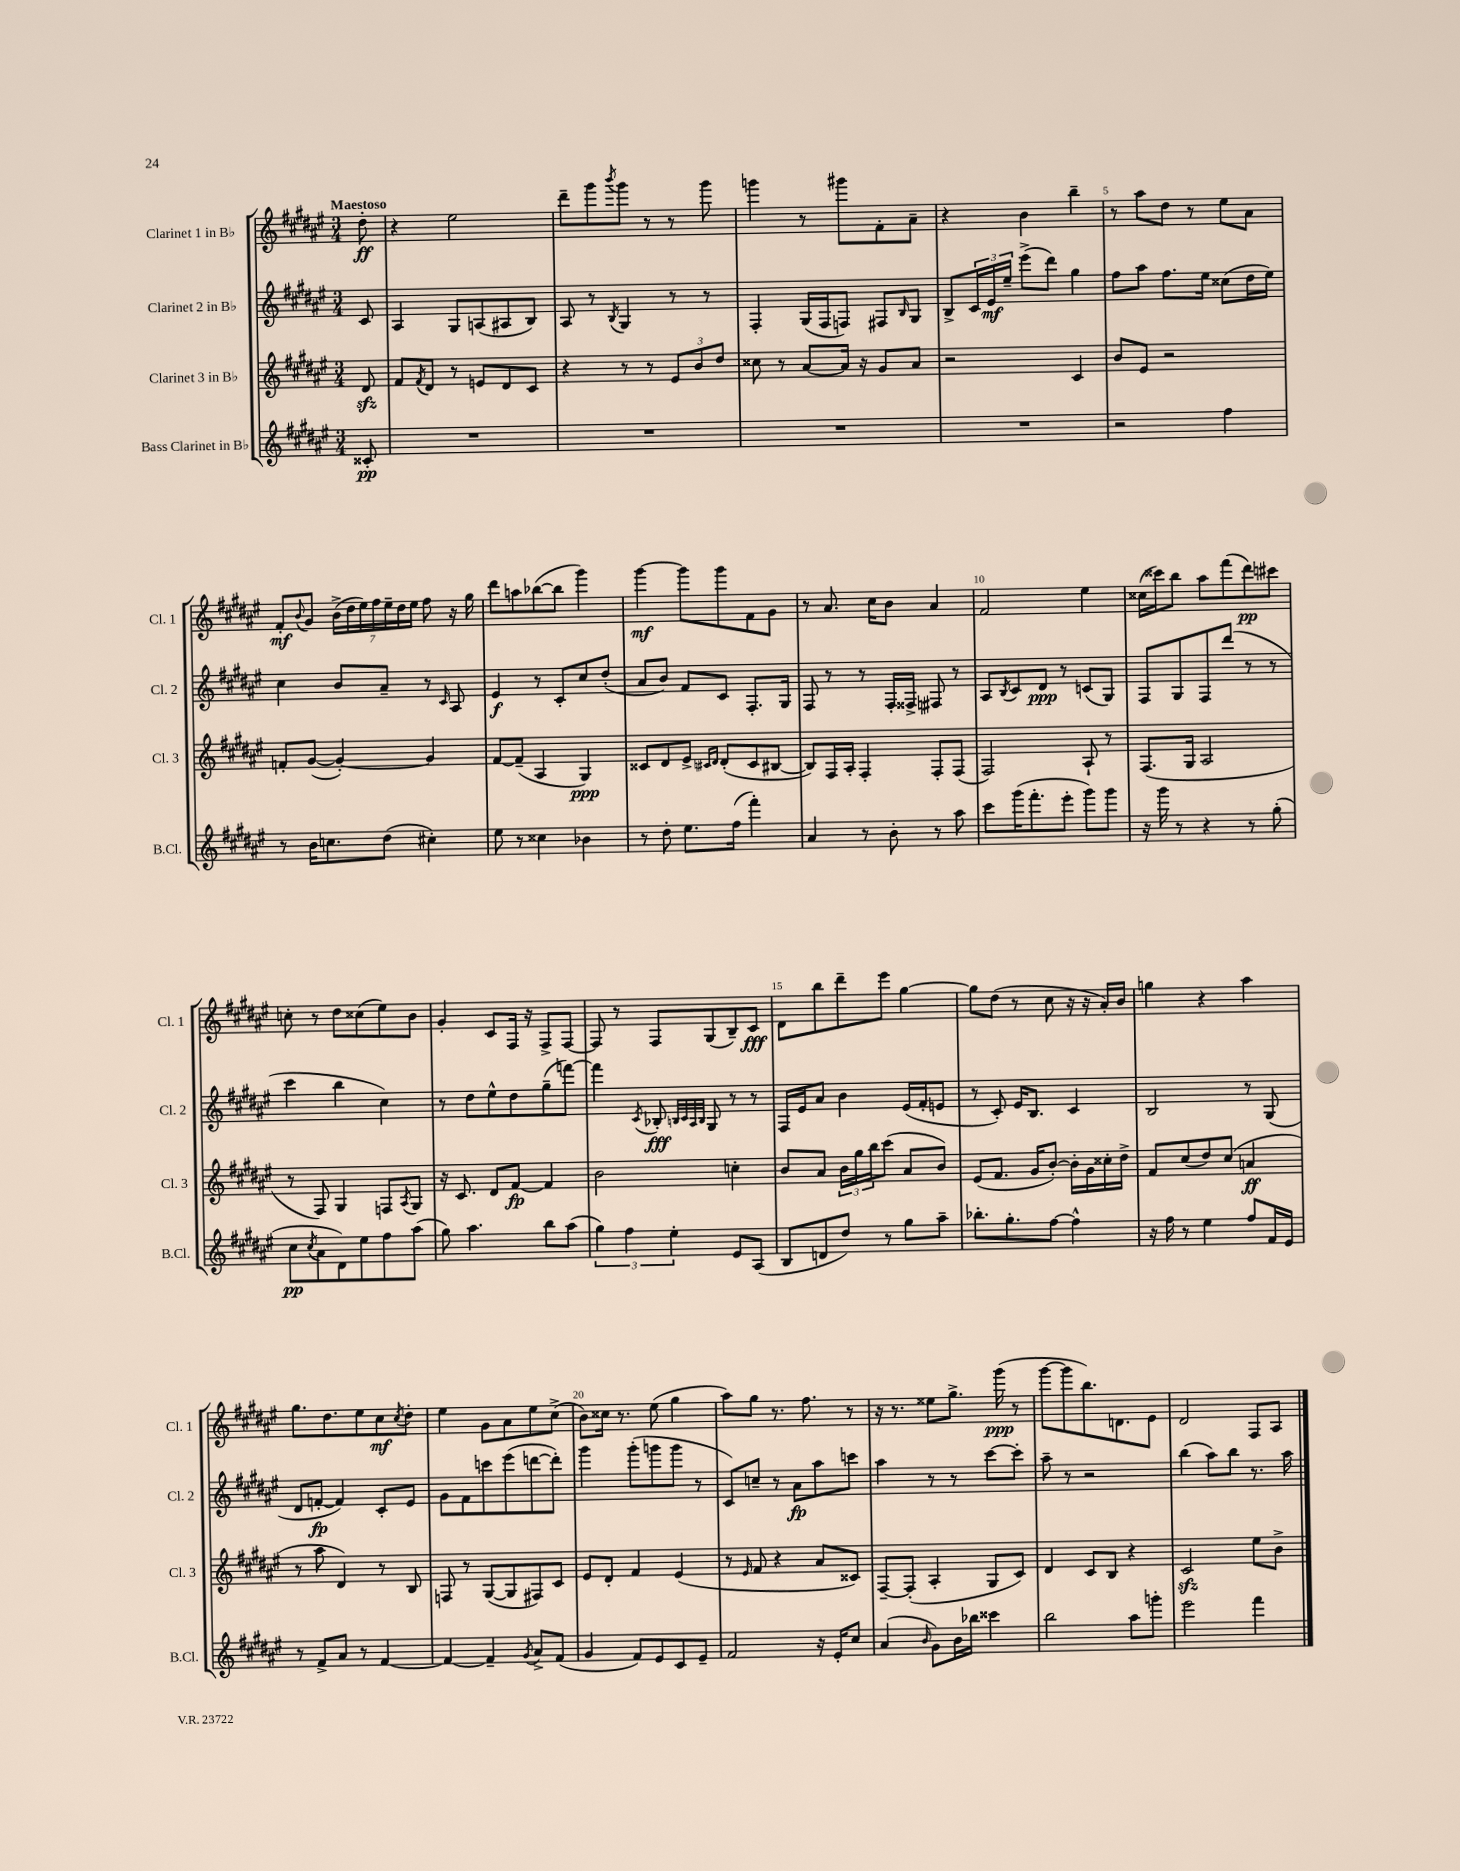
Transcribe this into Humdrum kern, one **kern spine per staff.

**kern	**dynam	**kern	**dynam	**kern	**dynam	**kern	**dynam
*part4	*part4	*part3	*part3	*part2	*part2	*part1	*part1
*staff4	*staff4	*staff3	*staff3	*staff2	*staff2	*staff1	*staff1
*I"Bass Clarinet in B♭	*	*I"Clarinet 3 in B♭	*	*I"Clarinet 2 in B♭	*	*I"Clarinet 1 in B♭	*
*I'B.Cl.	*	*I'Cl. 3	*	*I'Cl. 2	*	*I'Cl. 1	*
*clefG2	*	*clefG2	*	*clefG2	*	*clefG2	*
*k[f#c#g#d#a#e#]	*	*k[f#c#g#d#a#e#]	*	*k[f#c#g#d#a#e#]	*	*k[f#c#g#d#a#e#]	*
*M3/4	*	*M3/4	*	*M3/4	*	*M3/4	*
=	=	=	=	=	=	=	=
!	!	!	!	!	!	!LO:TX:a:B:t=Maestoso	!
8c##X'/	pp	8d#zz/	.	8c#/	.	8dd#'\	ff
=1	=1	=1	=1	=1	=1	=1	=1
2.r	.	8f#/L	.	4A#/	.	4r	.
.	.	8qf#/	.	.	.	.	.
.	.	8d#/J	.	.	.	.	.
.	.	8r	.	8G#/L	.	2ee#\	.
.	.	8en/L	.	(8An/	.	.	.
.	.	8d#/	.	8A#X/	.	.	.
.	.	8c#/J	.	8B/J)	.	.	.
=2	=2	=2	=2	=2	=2	=2	=2
2.r	.	4r	.	8A#/	.	8ddd#~\L	.
.	.	.	.	8r	.	8ggg#\	.
.	.	.	.	8qB/	.	8qbbb/	.
.	.	8r	.	4G#/	.	8ggg#\J	.
.	.	8r	.	.	.	8r	.
.	.	12e#/L	.	8r	.	8r	.
.	.	12b/	.	.	.	.	.
.	.	.	.	8r	.	8ggg#\	.
.	.	12dd#/J	.	.	.	.	.
=3	=3	=3	=3	=3	=3	=3	=3
2.r	.	8cc##X\	.	4F#'/	.	4gggn\	.
.	.	8r	.	.	.	.	.
.	.	[8a#/L	.	(16G#/LL	.	8r	.
.	.	.	.	16F#/J	.	.	.
.	.	16a#/Jk]	.	8Fn/J)	.	8ggg#X\L	.
.	.	16r	.	.	.	.	.
.	.	8g#/L	.	8F#X/L	.	8f#'\	.
.	.	.	.	16qqB/	.	.	.
.	.	8a#/J	.	8G#/J	.	8a#~\J	.
=4	=4	=4	=4	=4	=4	=4	=4
2.r	.	2r	.	8B^/L	.	4r	.
.	.	.	.	24c#/L	.	.	.
.	.	.	.	24e#/	mf	.	.
.	.	.	.	24ee#~/JJ	.	.	.
.	.	.	.	(8eee#^\L	.	4b\	.
.	.	.	.	8ddd#\J)	.	.	.
.	.	4c#/	.	4gg#\	.	4bb~\	.
=5	=5	=5	=5	=5	=5	=5	=5
2r	.	8b/L	.	8ff#\L	.	8r	.
.	.	8e#/J	.	8aa#\J	.	8aa#\L	.
.	.	2r	.	8.ff#\L	.	8dd#\J	.
.	.	.	.	.	.	8r	.
.	.	.	.	16ee#\Jk	.	.	.
4ff#\	.	.	.	(8cc##X\L	.	8ee#\L	.
.	.	.	.	16dd#\L	.	8a#\J	.
.	.	.	.	16ee#\JJ)	.	.	.
!!LO:LB:g=z
=6	=6	=6	=6	=6	=6	=6	=6
8r	.	8fn'/L	.	4cc#\	.	8f#'/L	mf
.	.	.	.	.	.	8qqb/	.
16b\KL	.	([8g#/J	.	.	.	8g#/J	.
8.ccn\	.	.	.	.	.	.	.
.	.	4g#'/_)	.	8b/L	.	(28b^\LL	.
.	.	.	.	.	.	28dd#\	.
.	.	.	.	.	.	28ee#\)	.
.	.	.	.	.	.	28ff#\	.
(8dd#\J	.	.	.	8a#~/J	.	.	.
.	.	.	.	.	.	28ee#~\	.
.	.	.	.	.	.	28dd#\	.
.	.	.	.	.	.	28ee#\JJ	.
4cc#X'\)	.	4g#/]	.	8r	.	8ff#\	.
.	.	.	.	16qqc#/	.	.	.
.	.	.	.	8A#/	.	16r	.
.	.	.	.	.	.	16gg#\	.
=7	=7	=7	=7	=7	=7	=7	=7
8ee#\	.	[8f#/L	.	4e#/	f	8ddd#\L	.
8r	.	(8f#~/J]	.	.	.	8aan\	.
4cc##X\	.	4A#/	.	8r	.	([8bb-X\	.
.	.	.	.	8c#'/L	.	8bb-\J]	.
4b-X\	.	4G#/)	ppp	8cc#/	.	4ggg#\)	.
.	.	.	.	(8dd#'/J	.	.	.
=8	=8	=8	=8	=8	=8	=8	=8
8r	.	8c##X/L	.	8a#/L	.	[4ggg#\	mf
8dd#'\	.	8d#/	.	8b/J)	.	.	.
8.ee#\L	.	8e#^/J	.	8f#/L	.	8ggg#\L]	.
.	.	16qqc#X/LL	.	.	.	.	.
.	.	16qqd#/JJ	.	.	.	.	.
.	.	(8d#'/L	.	8c#/J	.	8ggg#\	.
(16ff#\Jk	.	.	.	.	.	.	.
4fff#'\)	.	8c#/	.	8.F#'/L	.	8f#\	.
.	.	[8B#X/J	.	.	.	8g#\J	.
.	.	.	.	16G#/Jk	.	.	.
=9	=9	=9	=9	=9	=9	=9	=9
4a#/	.	8B#/L])	.	8F#/	.	8r	.
.	.	16F#/L	.	8r	.	8.a#/	.
.	.	16A#'/JJ	.	.	.	.	.
8r	.	4F#'/	.	8r	.	.	.
.	.	.	.	.	.	16cc#\KL	.
8b'\	.	.	.	16F#'/LL	.	8b\J	.
.	.	.	.	16F##X^/JJ	.	.	.
8r	.	8F#'/L	.	8F#X/	.	4a#/	.
8aa#\	.	(8F#/J	.	8r	.	.	.
=10	=10	=10	=10	=10	=10	=10	=10
8ccc#\L	.	2F#/)	.	8A#/L	.	2f#/	.
.	.	.	.	8qB/	.	.	.
(16ggg#\K	.	.	.	8c#/	.	.	.
8.fff#'\	.	.	.	.	.	.	.
.	.	.	.	8d#/J	ppp	.	.
8eee#'\J	.	.	.	8r	.	.	.
8ggg#\L)	.	8A#`/	.	(8cn/L	.	4ee#\	.
8ggg#\J	.	8r	.	8G#/J)	.	.	.
=11	=11	=11	=11	=11	=11	=11	=11
16r	.	(8.F#/L	.	8F#/L	.	(16cc##X\LL	.
16ggg#\	.	.	.	.	.	16ccc##X\J)	.
8r	.	.	.	8G#/	.	8bb\J	.
.	.	16G#/Jk	.	.	.	.	.
4r	.	2A#/	.	8F#/	.	8aa#\L	.
.	.	.	.	(8ddd#/J	.	(8fff#\	.
8r	.	.	.	8r	.	8ddd#\)	pp
(8gg#'\	.	.	.	8r	.	8ccc#X\J	.
!!LO:LB:g=z
=12	=12	=12	=12	=12	=12	=12	=12
8cc#\L	pp	8r	.	4ccc#\	.	8ccn'\	.
8qcc#/	.	.	.	.	.	.	.
8a#\	.	8F#/)	.	.	.	8r	.
8d#\)	.	4G#/	.	4bb\	.	8dd#\L	.
8ee#\	.	.	.	.	.	(8cc##X\	.
8ff#\	.	8Fn/L	.	4cc#\)	.	8ee#\)	.
.	.	8qA#/	.	.	.	.	.
(8aa#\J	.	8G#/J	.	.	.	8b\J	.
=13	=13	=13	=13	=13	=13	=13	=13
8gg#\)	.	16r	.	8r	.	4g#'/	.
.	.	8.c#/	.	.	.	.	.
4.aa#\	.	.	.	8dd#\L	.	.	.
.	.	8d#/L	.	8ee#^^\	.	8c#/L	.
.	.	[8f#/J	fp	8dd#\	.	16F#/Jk	.
.	.	.	.	.	.	16r	.
8bb\L	.	4f#/]	.	(8gg#~\	.	8F#^/L	.
(8aa#\J	.	.	.	[8fffn\J)	.	[8F#/J	.
=14	=14	=14	=14	=14	=14	=14	=14
6gg#\)	.	2b\	.	4fff\]	.	8F#/]	.
.	.	.	.	.	.	8r	.
6ff#\	.	.	.	.	.	.	.
.	.	.	.	8qc#/	.	.	.
.	.	.	.	8B-X'/	fff	8F#/L	.
6ee#'\	.	.	.	.	.	.	.
.	.	.	.	32qqBn/LLL	.	.	.
.	.	.	.	32qqc#/	.	.	.
.	.	.	.	32qqA#/	.	.	.
.	.	.	.	32qqB/JJJ	.	.	.
.	.	.	.	8G#/	.	(8G#/	.
8e#/L	.	4ccn'\	.	8r	.	8B~/)	.
(8A#/J	.	.	.	8r	.	8c#/J	fff
=15	=15	=15	=15	=15	=15	=15	=15
8B/L	.	8b/L	.	16F#/LL	.	8d#\L	.
.	.	.	.	16e#/J	.	.	.
8dn/	.	8a#/J	.	8a#/J	.	8bb\	.
8dd#/J)	.	24b\LL	.	4b\	.	8ddd#~\	.
.	.	24gg#\	.	.	.	.	.
.	.	24bb\J	.	.	.	.	.
8r	.	(8ccc#\J	.	.	.	8eee#\J	.
8gg#\L	.	8a#/L	.	(16e#/LL	.	[4gg#\	.
.	.	.	.	16f#'/J	.	.	.
8aa#~\J	.	8b/J)	.	8en/J	.	.	.
=16	=16	=16	=16	=16	=16	=16	=16
8.bb-X'\L	.	(8e#/L	.	8r	.	8gg#\L]	.
.	.	8.f#/J	.	8c#'/)	.	(8dd#\J	.
8.gg#'\	.	.	.	.	.	.	.
.	.	.	.	16e#/KL	.	8r	.
.	.	16g#/KL	.	8.B/J	.	.	.
[8ff#\J	.	[8b'/J)	.	.	.	8cc#\	.
4ff#^^\]	.	16b'\LL]	.	4c#/	.	16r	.
.	.	16g#\	.	.	.	16r	.
.	.	16cc##X'\	.	.	.	16a#'/LL)	.
.	.	16dd#^\JJ	.	.	.	16b/JJ	.
=17	=17	=17	=17	=17	=17	=17	=17
16r	.	8f#/L	.	2B/	.	4ggn\	.
16ff#\	.	.	.	.	.	.	.
8r	.	(8cc#/	.	.	.	.	.
4ee#\	.	8dd#/)	.	.	.	4r	.
.	.	(8cc#/J	.	.	.	.	.
8ff#/L	.	4an/	ff	8r	.	4aa#\	.
16f#/L	.	.	.	(8G#/	.	.	.
16e#/JJ	.	.	.	.	.	.	.
!!LO:LB:g=z
=18	=18	=18	=18	=18	=18	=18	=18
8r	.	8r	.	8d#/L	.	8.gg#\L	.
8f#^/L	.	8aa#\	.	[8fn'/J	fp	.	.
.	.	.	.	.	.	8.dd#\	.
8a#/J	.	4d#/)	.	4f/])	.	.	.
8r	.	.	.	.	.	8ee#\	.
[4f#/	.	8r	.	8c#'/L	.	8cc#\	mf
.	.	.	.	.	.	8qcc#/	.
.	.	8B/	.	8e#/J	.	8dd#'\J	.
=19	=19	=19	=19	=19	=19	=19	=19
4f#/_	.	8Fn/	.	8g#\L	.	4ee#\	.
.	.	8r	.	8f#\	.	.	.
4f#~/]	.	([8G#/L	.	8cccn\	.	8g#\L	.
.	.	8G#/]	.	(8eee#\	.	8a#\	.
8qg#/	.	.	.	.	.	.	.
8a#^/L	.	8F#X/)	.	[8dddn\	.	8ee#\	.
(8f#/J	.	8c#/J	.	8ddd'\J])	.	(8cc#^\J	.
=20	=20	=20	=20	=20	=20	=20	=20
4g#/	.	8e#/L	.	4ggg#\	.	8b\L)	.
.	.	8d#'/J	.	.	.	16cc##X\Jk	.
.	.	.	.	.	.	8.r	.
8f#/L)	.	4f#/	.	(8ggg#'\L	.	.	.
8e#/	.	.	.	8gggn\	.	(8ee#\	.
8c#/	.	(4e#/	.	8ggg\J	.	4gg#\	.
8e#~/J	.	.	.	8r	.	.	.
=21	=21	=21	=21	=21	=21	=21	=21
2f#/	.	8r	.	8c#/L)	.	8aa#\L)	.
.	.	16qqe#/	.	.	.	.	.
.	.	8f#/	.	8ccn~/J	.	8gg#\J	.
.	.	4r	.	8r	.	8.r	.
.	.	.	.	8a#\L	fp	.	.
.	.	.	.	.	.	8.ff#\	.
16r	.	8a#/L	.	8aa#\	.	.	.
16e#'/KL	.	.	.	.	.	.	.
8cc#/J	.	8c##X/J)	.	8cccn\J	.	8r	.
=22	=22	=22	=22	=22	=22	=22	=22
(4a#/	.	[8F#~/L	.	4aa#\	.	16r	.
.	.	.	.	.	.	8.r	.
.	.	(8F#'/J]	.	.	.	.	.
16qqb/	.	.	.	.	.	.	.
8g#\L)	.	4A#'/	.	8r	.	8ee##X\L	.
16b\L	.	.	.	8r	.	8.gg#^\J	.
16bb-X\JJ	.	.	.	.	.	.	.
4ccc##X\	.	8G#/L	.	[8ccc#\L	.	.	.
.	.	.	.	.	.	(16ggg#\	ppp
.	.	8c#/J)	.	8ccc#'\J]	.	8r	.
=23	=23	=23	=23	=23	=23	=23	=23
2bb\	.	4d#/	.	8aa#~\	.	[8ggg#\L	.
.	.	.	.	8r	.	8ggg#\]	.
.	.	8c#/L	.	2r	.	8.bb\)	.
.	.	8B/J	.	.	.	.	.
.	.	.	.	.	.	8.dn\	.
8aa#\L	.	4r	.	.	.	.	.
8gggn'\J	.	.	.	.	.	8e#\J	.
=24	=24	=24	=24	=24	=24	=24	=24
2eee#\	.	2c#zz/	.	(4bb\	.	2d#/	.
.	.	.	.	8aa#\L)	.	.	.
.	.	.	.	8bb\J	.	.	.
4fff#\	.	8ee#\L	.	8.r	.	8F#/L	.
.	.	8b^\J	.	.	.	8A#/J	.
.	.	.	.	16aa#\	.	.	.
==	==	==	==	==	==	==	==
*-	*-	*-	*-	*-	*-	*-	*-
